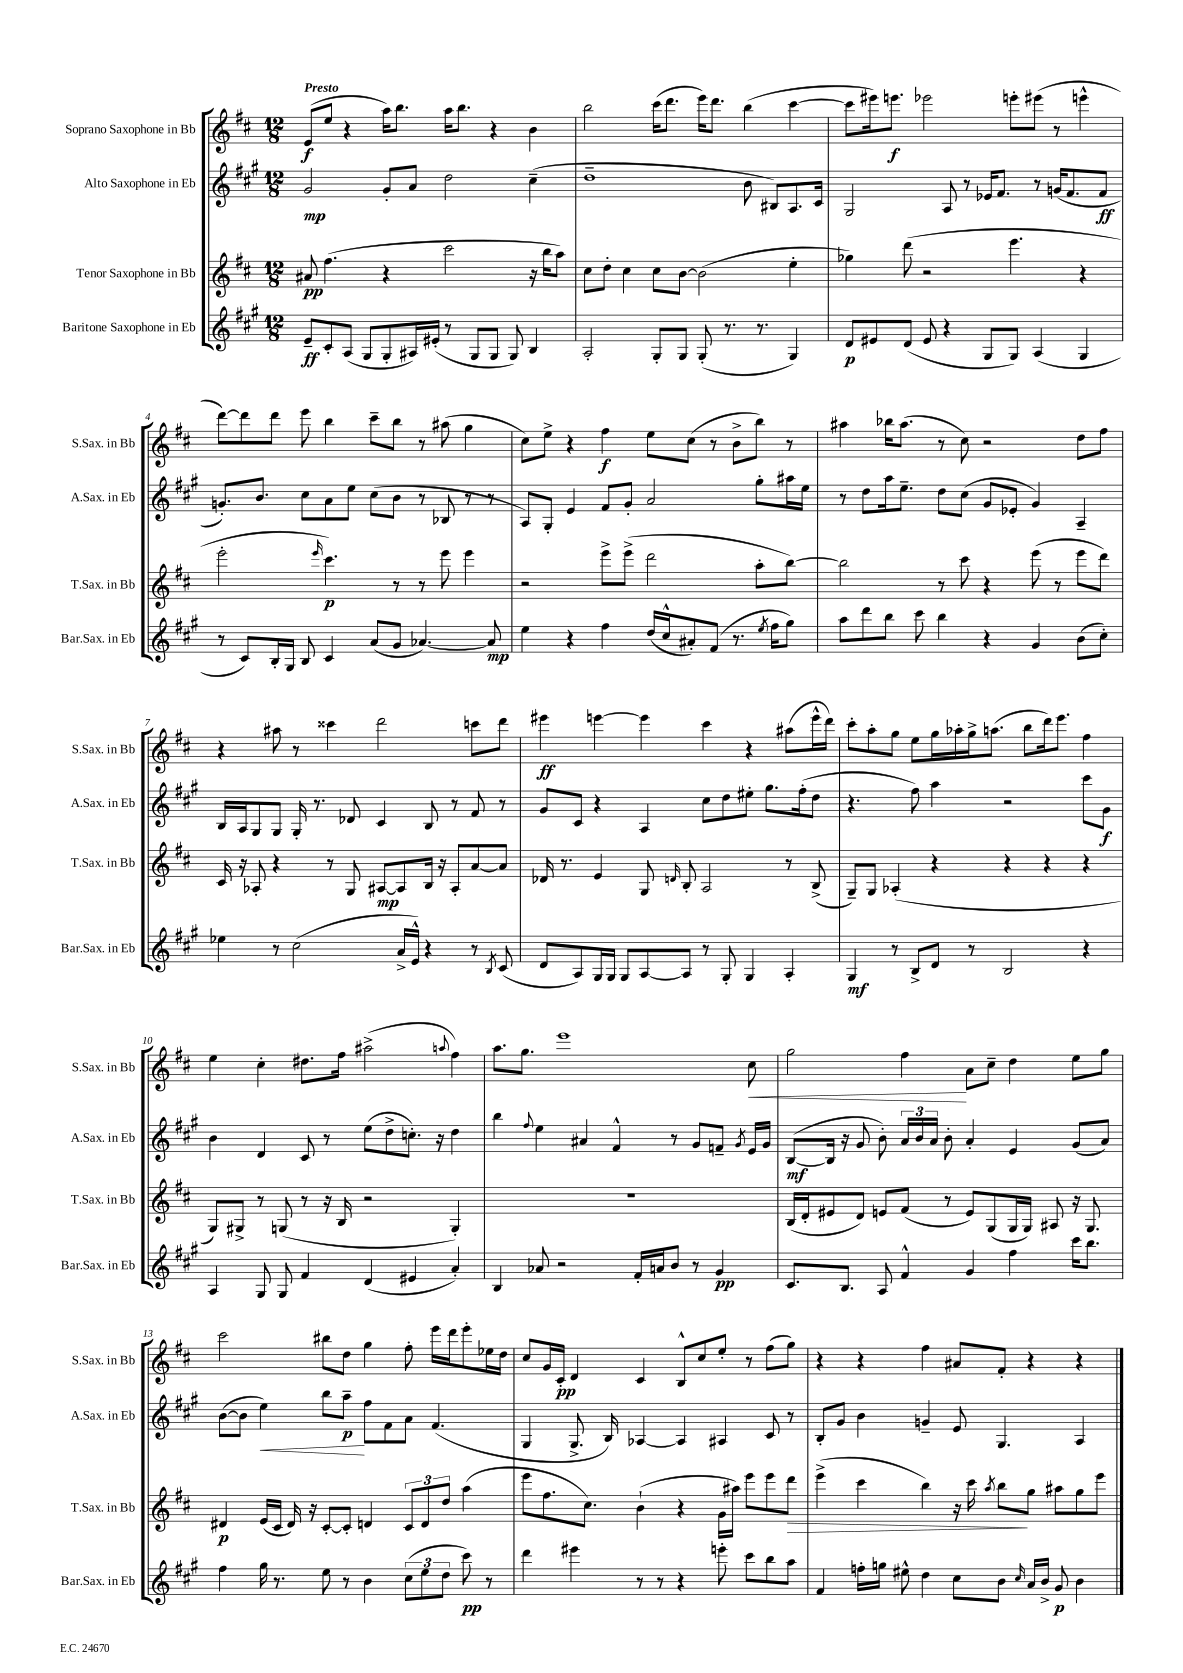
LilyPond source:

<<
\new StaffGroup <<
\new Staff = "s0" \with { instrumentName = "Soprano Saxophone in Bb" shortInstrumentName = "S.Sax. in Bb" } {
    \clef treble \key d \major \numericTimeSignature \time 12/8 \tempo "Presto"
    \autoBeamOff e'8[\f( e''8] r4 a''16[) b''8.] a''16[ b''8.] r4 b'4 |
    b''2 cis'''16[( d'''8.] e'''16[) d'''8.] b''4( cis'''4~ |
    cis'''8[ eis'''16) e'''8.]\f ees'''2 e'''8[-. eis'''8]( r8 e'''4-^ |
    d'''8[~) d'''8 d'''8] e'''8 b''4 cis'''8[-- b''8] r8 ais''8( g''4 |
    cis''8[) e''8]-> r4 fis''4\f e''8[ cis''8]( r8 b'8[-> b''8]) r8 |
    ais''4 bes''16[ ais''8.]( r8 cis''8) r2 d''8[ fis''8] |
    r4 ais''8 r8 cisis'''4 d'''2 c'''8[ d'''8] |
    eis'''4\ff e'''4~ e'''4 cis'''4 r4 ais''8[( e'''16-^ d'''16]) |
    cis'''8[-. a''8-. g''8] e''8[ g''16 aes''16-. g''16-> a''8.]( b''8[ d'''16) e'''8.] fis''4 |
    e''4 cis''4-. dis''8.[ fis''16] ais''2->( \appoggiatura { a''8 } fis''4) |
    a''8.[ g''8.] e'''1 cis''8\< |
    g''2 fis''4\! a'8[ cis''8]-- d''4 e''8[ g''8] |
    cis'''2 bis''8[ d''8] g''4 fis''8-. e'''16[ d'''16 e'''8-. ees''16 d''16] |
    cis''8[ g'16 cis'16]-.\pp d'4 cis'4 b8[-^ cis''8 e''8]-. r8 fis''8[( g''8]) |
    r4 r4 fis''4 ais'8[ fis'8]-. r4 r4 \bar "|." |
}
\new Staff = "s1" \with { instrumentName = "Alto Saxophone in Eb" shortInstrumentName = "A.Sax. in Eb" } {
    \clef treble \key a \major \numericTimeSignature \time 12/8
    \autoBeamOff gis'2\mp gis'8[-. a'8] d''2 cis''4--( |
    d''1-- b'8 bis8[) a8. cis'16] |
    gis2 a8 r8 ees'16[ fis'8.] r8 g'16[( fis'8. fis'8]\ff |
    g'8.[-.) b'8.] cis''8[ a'8 e''8] cis''8[( b'8] r8 bes8 r8 r8 |
    a8[) gis8]-. e'4 fis'8[ gis'8]-. a'2 gis''8[-. ais''16 e''16] |
    r8 d''8[ a''16 e''8.]-- d''8[ cis''8]( gis'8[ ees'8]-. gis'4) a4-- |
    b16[ a16 gis8 gis8] gis16-. r8. des'8 cis'4 b8 r8 fis'8 r8 |
    gis'8[ cis'8] r4 a4 cis''8[ d''8 eis''8]-. gis''8.[ fis''16-.( d''8] |
    r4. fis''8) a''4 r2 cis'''8[ gis'8]\f |
    b'4 d'4 cis'8 r8 e''8[( d''8-> c''8.]-.) r16 d''4 |
    b''4 \appoggiatura { fis''8 } e''4 ais'4 fis'4-^ r8 gis'8[ f'8]-- \acciaccatura { gis'8 } e'16[ gis'16] |
    b8[~\mf( b16] r16 gis'8 b'8-.) \tuplet 3/2 { a'16[ b'16 a'16] } b'8-. a'4-. e'4 gis'8[( a'8]) |
    b'8[~( b'8] e''4\<) b''8[ a''8]--\p\! fis''8[ fis'8 a'8] fis'4.( |
    gis4 gis8.-> b16) aes4~ aes4 ais4 cis'8 r8 |
    b8[-. gis'8] b'4 g'4-- e'8 gis4. a4 \bar "|." |
}
\new Staff = "s2" \with { instrumentName = "Tenor Saxophone in Bb" shortInstrumentName = "T.Sax. in Bb" } {
    \clef treble \key d \major \numericTimeSignature \time 12/8
    \autoBeamOff ais'8\pp fis''4.( r4 cis'''2 r16 b''16[ a''8]) |
    cis''8[ d''8]-. cis''4 cis''8[ b'8]~ b'2( e''4-. |
    ges''4) d'''8( r2 e'''4. r4 |
    e'''2-. \grace { e'''16 } cis'''4.\p) r8 r8 e'''8 e'''4 |
    r2 e'''8[-> e'''8]->( d'''2 a''8[-. b''8]~) |
    b''2 r8 cis'''8 r4 e'''8( r8 e'''8[ d'''8]) |
    cis'16 r16 aes8-. r4 r8 g8 ais8[~\mp ais8 b16] r16 ais8[-. a'8~ a'8] |
    des'16 r8. e'4 g8 \grace { d'16 } b8-. a2 r8 b8->( |
    g8[--) g8] aes4-.( r4 r4 r4 r4 |
    g8[) gis8]-> r8 g8( r8 r16 b16 r2 g4-.) |
    R1. |
    b16[( d'16-. eis'8 d'8]) e'8[ fis'8]( r8 e'8[) g8( g16 g16]) ais8 r16 g8. |
    dis'4\p e'16[( cis'16] dis'16) r16 cis'8[~-. cis'8]-. d'4 \tuplet 3/2 { cis'8[ d'8 d''8] } a''4( |
    e'''8[ fis''8. cis''8.]) b'4-!( r4 g'16[ ais''16]) e'''8[ e'''8 d'''8]\> |
    e'''4->( cis'''4 b''4) r16 cis'''16 \acciaccatura { a''8 } b''8[\! g''8] ais''8[ g''8 e'''8] \bar "|." |
}
\new Staff = "s3" \with { instrumentName = "Baritone Saxophone in Eb" shortInstrumentName = "Bar.Sax. in Eb" } {
    \clef treble \key a \major \numericTimeSignature \time 12/8
    \autoBeamOff e'8[--\ff cis'8-. a8]( gis8[ gis8-. ais16) eis'16]-.( r8 gis8[ gis8] gis8) b4 |
    a2-. gis8[-. gis8] gis8-.( r8. r8. gis4) |
    d'8[\p eis'8 d'8]( eis'8 r4 gis8[ gis8]) a4( gis4 |
    r8 cis'8[) b16-. gis16] b8 cis'4 a'8[( gis'8] aes'4.~) aes'8\mp |
    e''4 r4 fis''4 d''16[( cis''16-^ ais'8-.) fis'8]( r8. \acciaccatura { e''8 } fis''16[ gis''8]) |
    a''8[ d'''8 b''8] cis'''8 b''4 r4 gis'4 b'8[( cis''8]-.) |
    ees''4 r8 cis''2( a'16[-> e'16]-^) r4 r8 \acciaccatura { b8 } cis'8( |
    d'8[ a8) gis16 gis16] gis8[ a8~ a8] r8 gis8-. gis4 a4-. |
    gis4\mf r8 b8[-> d'8] r8 b2 r4 |
    a4 gis8 gis8 fis'4 d'4( eis'4 a'4-.) |
    b4 aes'8 r2 fis'16[-. a'16 b'8] r8 gis'4\pp |
    cis'8.[ b8.] a8 fis'4-^ gis'4 fis''4 cis'''16[ b''8.] |
    fis''4 gis''16 r8. e''8 r8 b'4 \tuplet 3/2 { cis''8[( e''8 d''8] } cis'''8\pp) r8 |
    d'''4 eis'''4 r8 r8 r4 e'''8-. cis'''8[ b''8 a''8] |
    fis'4 f''16[-. g''16] eis''8-^ d''4 cis''8[ b'8] \grace { cis''16 } a'16[ b'16]-> gis'8\p b'4 \bar "|." |
}
>>
>>
